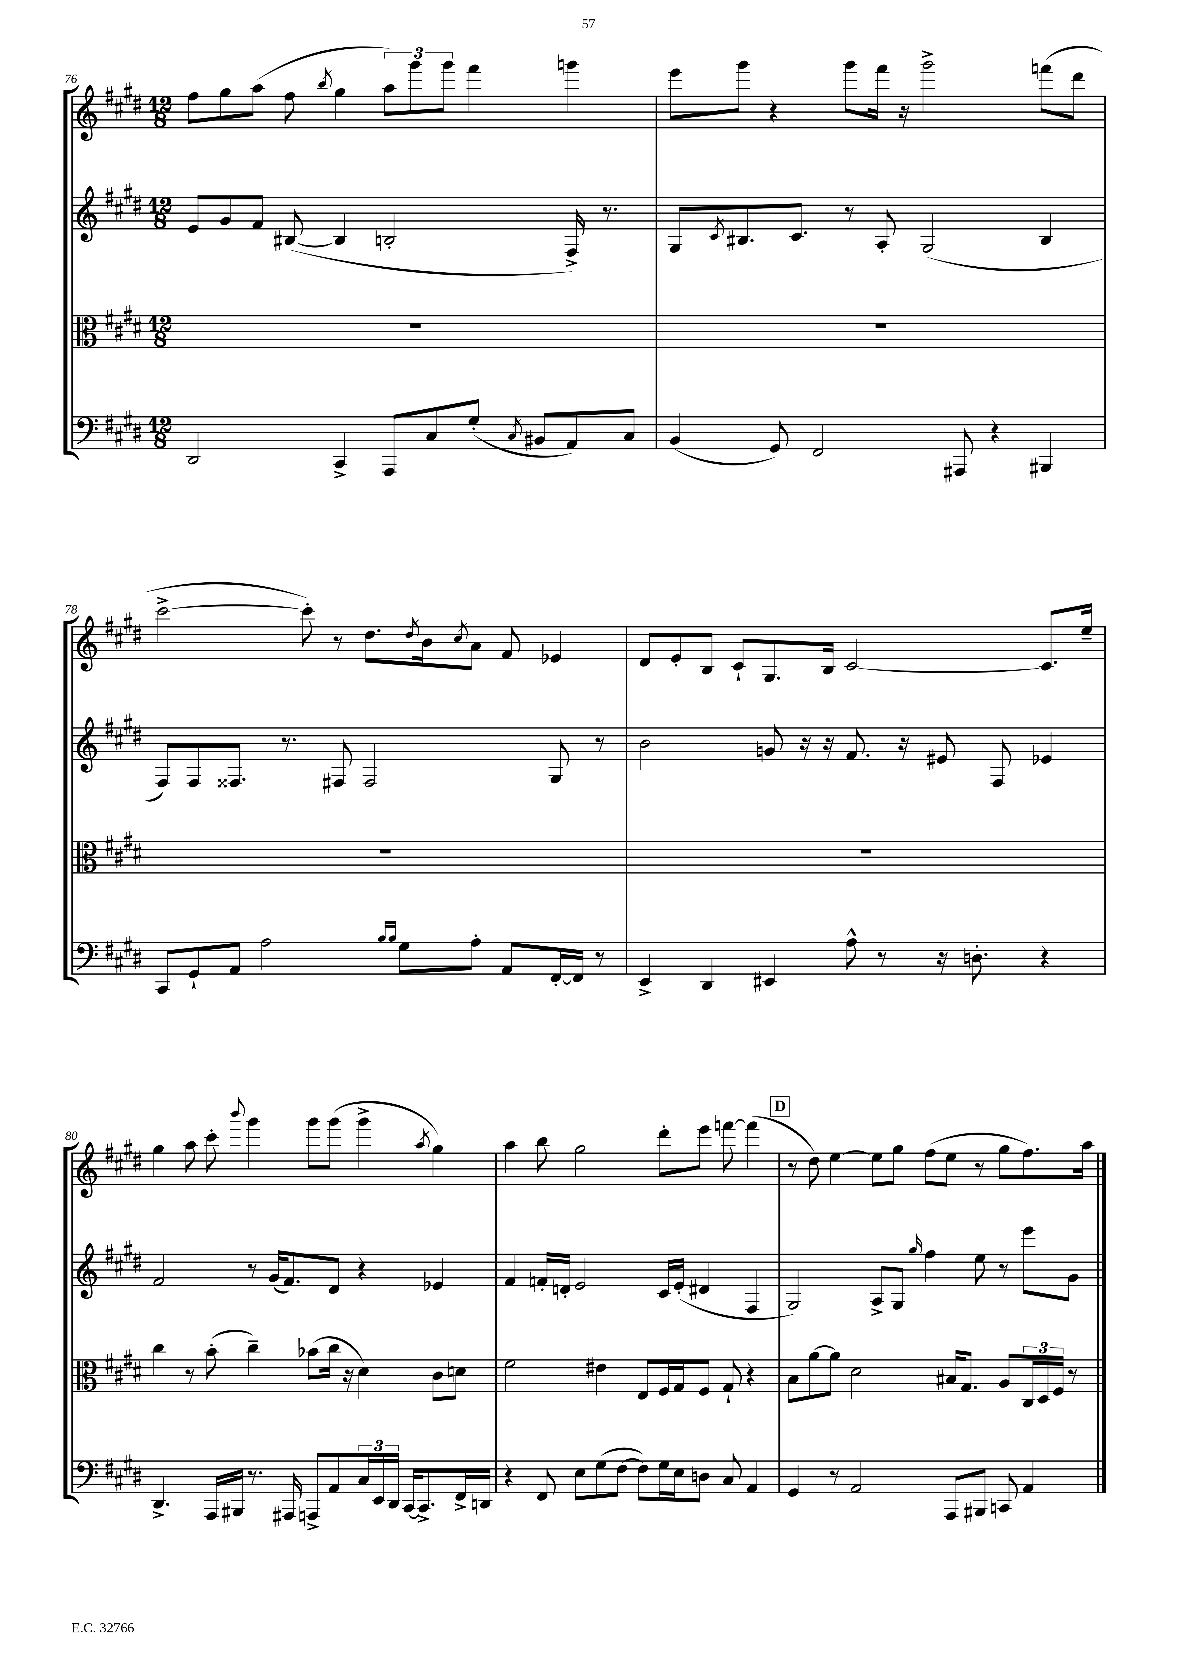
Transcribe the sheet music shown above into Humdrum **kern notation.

**kern	**kern	**kern	**kern
*part4	*part3	*part2	*part1
*staff4	*staff3	*staff2	*staff1
*clefF4	*clefC3	*clefG2	*clefG2
*k[f#c#g#d#]	*k[f#c#g#d#]	*k[f#c#g#d#]	*k[f#c#g#d#]
*M12/8	*M12/8	*M12/8	*M12/8
=76	=76	=76	=76
2DD#/	1.r	8e/L	8ff#\L
.	.	8g#/	8gg#\
.	.	8f#/J	(8aa\J
.	.	([8B#X/	8ff#\
.	.	.	8qbb/
4CC#^/	.	4B#/]	4gg#\
8AAA/L	.	2Bn'/	12aa\L)
.	.	.	12ggg#\
8C#/	.	.	.
.	.	.	12ggg#\J
(8G#'/J	.	.	4fff#\
8qC#/	.	.	.
8BB#X/L	.	.	.
8AA/)	.	16F#^/)	4gggn\
.	.	8.r	.
8C#/J	.	.	.
=77	=77	=77	=77
(4BB/	1.r	8G#/L	8eee\L
.	.	8qc#/	.
.	.	8.B#X/	8ggg#\J
8GG#/)	.	.	4r
.	.	8.c#/J	.
2FF#/	.	.	.
.	.	8r	8ggg#\L
.	.	8A'/	16fff#\Jk
.	.	.	16r
.	.	(2G#/	2ggg#^\
8AAA#X/	.	.	.
4r	.	.	.
4BBB#X/	.	4B#/	(8fffn\L
.	.	.	8ddd#\J
!!LO:LB:g=z
=78	=78	=78	=78
8CC#/L	1.r	8F#/L)	[2ccc#^\
8GG#`/	.	8F#/	.
8AA/J	.	8.F##X/J	.
2A\	.	.	.
.	.	8.r	.
.	.	.	8ccc#'\])
.	.	8F#X/	8r
.	.	2F#/	8.dd#\L
16qqB/LL	.	.	.
16qqB/JJ	.	.	.
8G#\L	.	.	.
.	.	.	8qdd#/
.	.	.	16b\k
.	.	.	8qcc#/
8A'\J	.	.	8a\J
8AA/L	.	.	8f#/
[16FF#'/L	.	8G#/	4e-X/
16FF#/JJ]	.	.	.
8r	.	8r	.
=79	=79	=79	=79
4EE^/	1.r	2b\	8d#/L
.	.	.	8e'/
4DD#/	.	.	8B/J
.	.	.	8c#`/L
4EE#X/	.	8gn/	8.G#/
.	.	16r	.
.	.	16r	16B/Jk
8A^^\	.	8.f#/	[2c#/
8r	.	.	.
.	.	16r	.
16r	.	8e#X/	.
8.Dn'\	.	.	.
.	.	8F#/	.
4r	.	4e-X/	8.c#/L]
.	.	.	16ee~/Jk
!!LO:LB:g=z
=80	=80	=80	=80
4.DD#^/	4cc#\	2f#/	4gg#\
.	8r	.	8aa\
16AAA/LL	(8b'\	.	8ccc#'\
16BBB#X/JJ	.	.	.
.	.	.	8qqbbb/
8.r	4cc#~\)	8r	4ggg#\
.	.	(16g#/KL	.
16AAA#X/	.	8.f#/)	.
8AAAn^/L	(8b-X\L	.	8ggg#\L
8AA/	16cc#\Jk	8d#/J	(8ggg#\J
.	16r	.	.
24C#/L	4d#\)	4r	4ggg#^\
24EE/	.	.	.
24DD#/JJ	.	.	.
[16CC#/KL	.	.	.
8.CC#^/]	.	.	.
.	.	.	8qaa/
.	8c#\L	4e-X/	4gg#\)
16FF#^/L	8dn\J	.	.
16DDn/JJ	.	.	.
=81	=81	=81	=81
4r	2f#\	4f#/	4aa\
8FF#/	.	16fn'/LL	8bb\
.	.	16dn'/JJ	.
8E\L	.	2e/	2gg#\
(8G#\	4e#X\	.	.
[8F#\J	.	.	.
8F#\L])	8E/L	.	.
16G#\L	16F#/L	16c#/LL	8ddd#'\L
16E\J	16G#/J	(16e'/JJ	.
8Dn\J	8F#/J	4d#X/	8eee\J
8C#/	8G#`/	.	[8fffn\
4AA/	4r	4F#/	(4fff\]
!!LO:REH:place=s1:t=D
=82	=82	=82	=82
4GG#/	8B\L	2G#/)	8r
.	[8a\	.	8dd#\)
8r	8a\J]	.	[4ee\
2AA/	2d#\	.	.
.	.	8A^/L	8ee\L]
.	.	8G#/J	8gg#\J
.	.	16qqgg#/	.
.	.	4ff#\	(8ff#\L
8AAA/L	16B#X/KL	.	8ee\J
.	8.G#/J	.	.
8BBB#X/J	.	8ee\	8r
8CCn/	8A/L	8r	8gg#\L
4AA/	24C#/L	8eee\L	8.ff#\)
.	24D#/	.	.
.	24F#/JJ	.	.
.	8r	8g#\J	.
.	.	.	16aa\Jk
==	==	==	==
*-	*-	*-	*-
